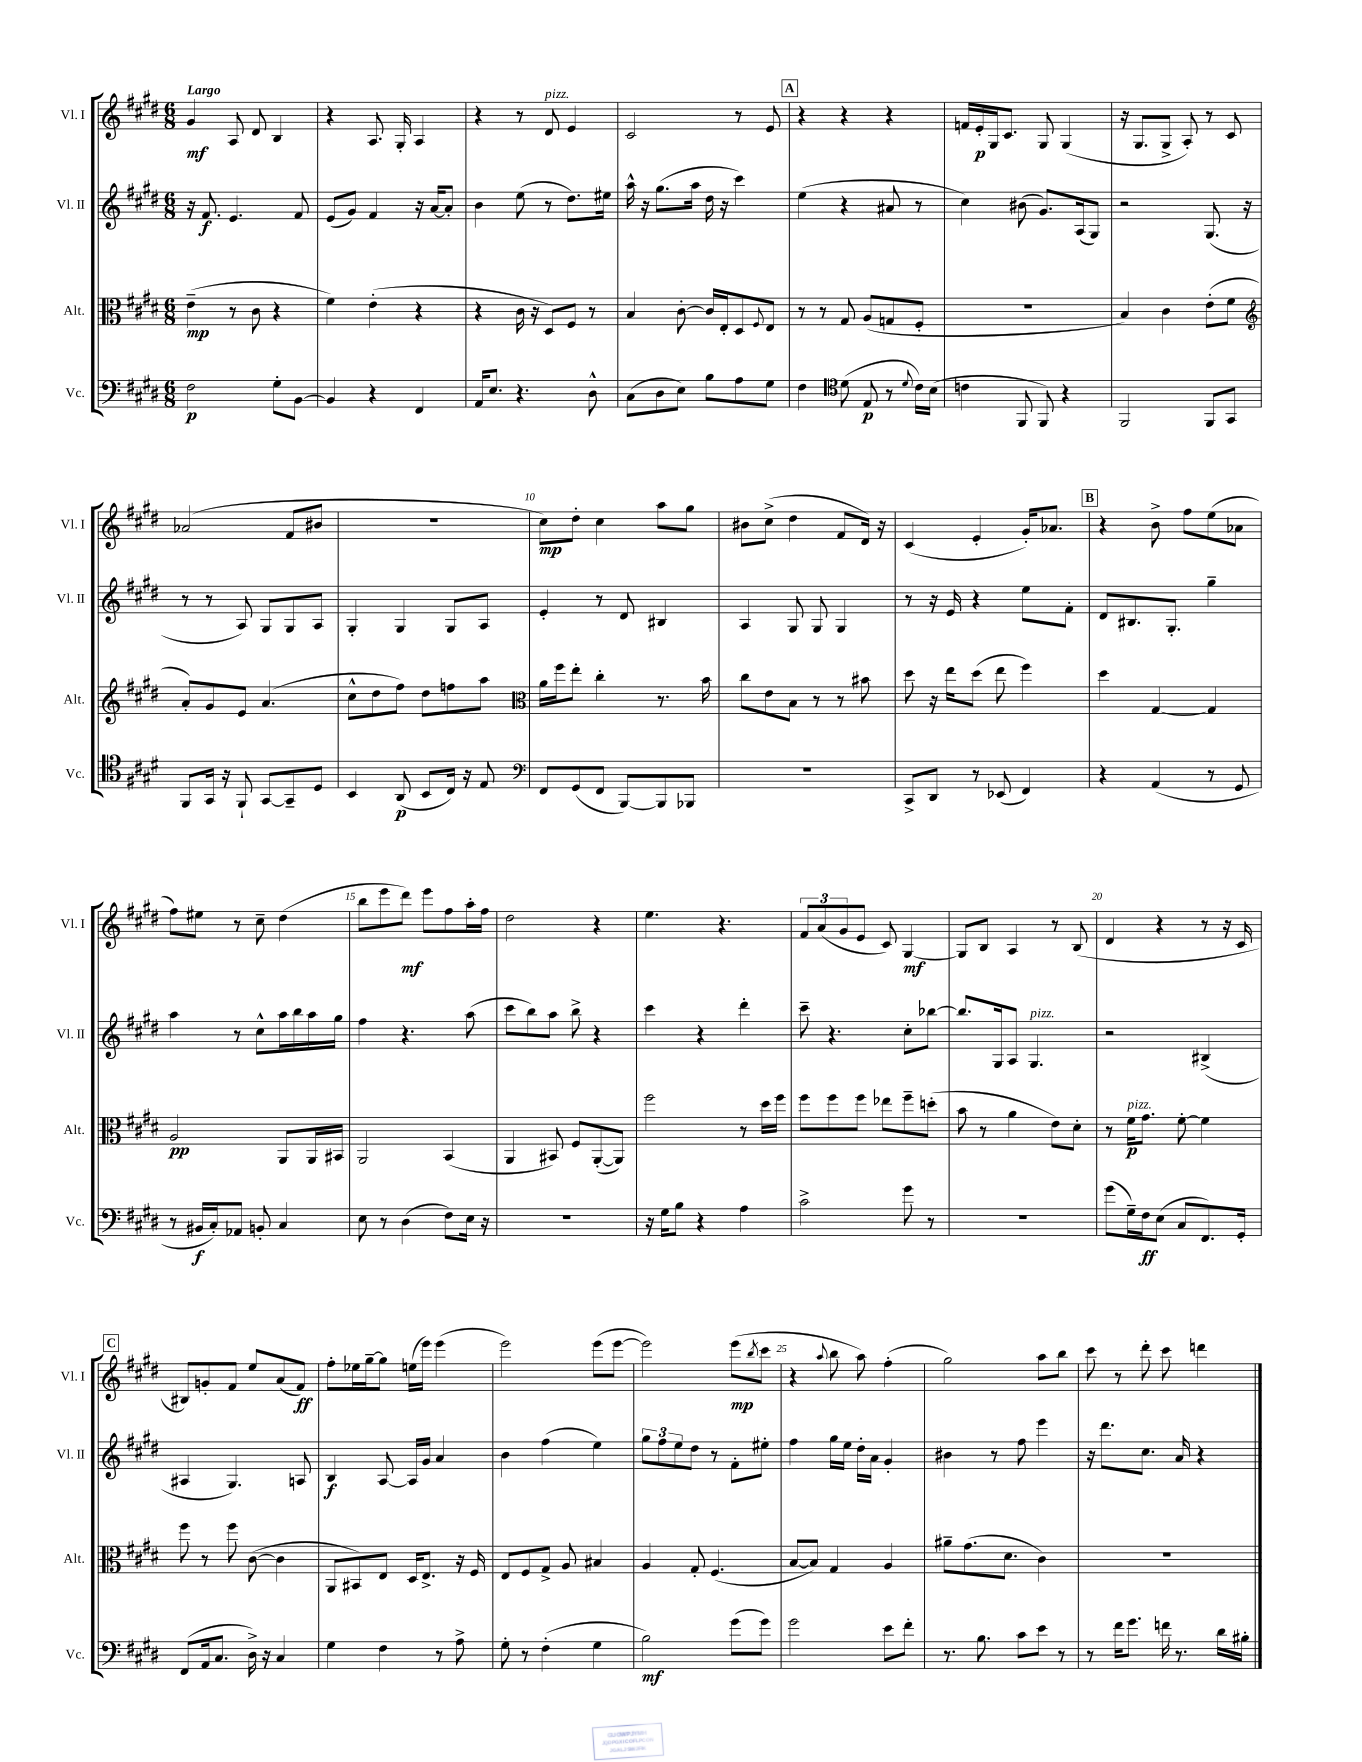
<<
\new StaffGroup <<
\new Staff = "s0" \with { instrumentName = "Vl. I" shortInstrumentName = "Vl. I" } {
    \clef treble \key e \major \numericTimeSignature \time 6/8 \tempo "Largo"
    gis'4\mf a8 dis'8 b4 |
    r4 a8. gis16-. a4 |
    r4 r8 dis'8^\markup { \italic "pizz." } e'4 |
    cis'2 r8 e'8 |
    \mark \markup { \box "A" } r4 r4 r4 |
    f'16 e'16-.\p gis16 cis'8. gis8 gis4( |
    r16 gis8. gis8-> a8-.) r8 cis'8 |
    aes'2( fis'8 bis'8 |
    R2. |
    cis''8\mp) dis''8-. cis''4 a''8 gis''8 |
    bis'8 cis''8->( dis''4 fis'8 dis'16) r16 |
    cis'4( e'4-. gis'16-.) aes'8. |
    \mark \markup { \box "B" } r4 b'8-> fis''8 e''8( aes'8 |
    fis''8) eis''8 r8 cis''8-- dis''4( |
    b''8 e'''8 dis'''8\mf) e'''8 fis''8 a''16-. fis''16 |
    dis''2 r4 |
    e''4. r4. |
    \tuplet 3/2 { fis'8 a'8( gis'8 } e'8 cis'8) gis4~\mf |
    gis8 b8 a4 r8 b8( |
    dis'4 r4 r8 r16 cis'16 |
    \mark \markup { \box "C" } bis8) g'8-. fis'8 e''8 a'8( fis'8\ff) |
    fis''8-. ees''16 gis''16~-- gis''8 e''16( e'''16) e'''4( |
    e'''2) e'''8( e'''8~ |
    e'''2) e'''8\mp( \acciaccatura { b''8 } cis'''8 |
    r4 \appoggiatura { a''8 } b''8 a''8) fis''4-.( |
    gis''2) a''8 b''8 |
    cis'''8 r8 dis'''8-. cis'''8 d'''4 \bar "|." |
}
\new Staff = "s1" \with { instrumentName = "Vl. II" shortInstrumentName = "Vl. II" } {
    \clef treble \key e \major \numericTimeSignature \time 6/8
    r16 fis'8.\f e'4. fis'8 |
    e'8( gis'8) fis'4 r16 a'16~ a'8-. |
    b'4 e''8( r8 dis''8.) eis''16 |
    a''16-^ r16 gis''8.( a''16 dis''16 r16 cis'''4) |
    \mark \markup { \box "A" } e''4( r4 ais'8 r8 |
    cis''4) bis'8( gis'8.) a16( gis8) |
    r2 gis8.( r16 |
    r8 r8 a8) gis8 gis8 a8 |
    gis4-. gis4 gis8 a8 |
    e'4-. r8 dis'8 bis4 |
    a4 gis8 gis8 gis4 |
    r8 r16 e'16 r4 e''8 fis'8-. |
    \mark \markup { \box "B" } dis'8 bis8. gis8.-. gis''4-- |
    a''4 r8 cis''8-^ a''16 b''16 a''16 gis''16 |
    fis''4 r4. a''8( |
    cis'''8 b''8) a''8 b''8-> r4 |
    cis'''4 r4 dis'''4-. |
    cis'''8-- r4. cis''8-. bes''8~ |
    bes''8. gis16 a8 gis4.^\markup { \italic "pizz." } |
    r2 bis4->( |
    \mark \markup { \box "C" } ais4 gis4.) a8 |
    b4\f a8~ a16 gis'16 a'4 |
    b'4 fis''4( e''4) |
    \tuplet 3/2 { gis''8 fis''8 e''8 } dis''8 r8 fis'8-. eis''8-. |
    fis''4 gis''16 e''16 dis''16-. a'16 gis'4-. |
    bis'4 r8 fis''8 e'''4 |
    r16 dis'''8. cis''8. a'16 r4 \bar "|." |
}
\new Staff = "s2" \with { instrumentName = "Alt." shortInstrumentName = "Alt." } {
    \clef alto \key e \major \numericTimeSignature \time 6/8
    e'4--\mp( r8 cis'8 r4 |
    fis'4) e'4-.( r4 |
    r4 cis'16 r16 dis8) fis8 r8 |
    b4 cis'8~-. cis'16 e16-. dis8 \appoggiatura { fis8 } e8 |
    \mark \markup { \box "A" } r8 r8 gis8 a8( g8 fis8-. |
    R2. |
    b4) cis'4 e'8-.( fis'8 |
    \clef treble a'8-.) gis'8 e'8 a'4.( |
    cis''8-^ dis''8 fis''8) dis''8 f''8 a''8 |
    \clef alto a'16 fis''16 e''8-. cis''4-. r8. b'16 |
    cis''8 e'8 b8 r8 r8 bis'8 |
    dis''8 r16 e''16 dis''8( e''8 fis''4) |
    \mark \markup { \box "B" } dis''4 gis4~ gis4 |
    a2\pp a,8 a,16 bis,16 |
    a,2 b,4( |
    a,4 bis,8) fis8 a,8~-.( a,8) |
    fis''2 r8 dis''16 fis''16 |
    fis''8 fis''8 fis''8 ees''8 fis''8-- d''8-.( |
    b'8 r8 a'4 e'8) dis'8-. |
    r8 fis'16\p^\markup { \italic "pizz." } gis'8. fis'8~-. fis'4 |
    \mark \markup { \box "C" } fis''8 r8 fis''8 cis'8~( cis'4 |
    a,8 bis,8) e8 dis16 e8.-> r16 fis16 |
    e8 fis8 gis8-> a8 bis4 |
    a4 gis8-. fis4.( |
    b8~ b8) gis4 a4 |
    ais'8-- gis'8.( dis'8. cis'4) |
    R2. \bar "|." |
}
\new Staff = "s3" \with { instrumentName = "Vc." shortInstrumentName = "Vc." } {
    \clef bass \key e \major \numericTimeSignature \time 6/8
    fis2\p gis8-. b,8~ |
    b,4 r4 fis,4 |
    a,16 e8. r4. dis8-^ |
    cis8( dis8 e8) b8 a8 gis8 |
    \mark \markup { \box "A" } fis4 \clef tenor dis'8( e8\p r8 \appoggiatura { dis'8 } cis'16) b16( |
    c'4 fis,8 fis,8) r4 |
    fis,2 fis,8 gis,8 |
    fis,8 gis,16 r16 fis,8-! gis,8~ gis,8-- dis8 |
    b,4 a,8\p( b,8 cis16) r16 e8 |
    \clef bass fis,8 gis,8( fis,8 b,,8~) b,,8 bes,,8 |
    R2. |
    cis,8-> dis,8 r8 ees,8( fis,4) |
    \mark \markup { \box "B" } r4 a,4( r8 gis,8 |
    r8 bis,16\f cis16-.) aes,8 b,8-. cis4 |
    e8 r8 dis4( fis8) e16 r16 |
    R2. |
    r16 gis16 b8 r4 a4 |
    cis'2-> gis'8 r8 |
    R2. |
    gis'8( gis16--) fis16\ff e8( cis8 fis,8.) gis,16-. |
    \mark \markup { \box "C" } fis,8( a,16 cis8. dis16->) r16 cis4 |
    gis4 fis4 r8 a8-> |
    gis8-. r8 fis4-.( gis4 |
    b2\mf) gis'8( gis'8) |
    gis'2 e'8 fis'8-. |
    r8. b8. cis'8 e'8 r8 |
    r8 fis'16 gis'8. f'16 r8. dis'16 bis16-. \bar "|." |
}
>>
>>
\layout { \context { \Score \override BarNumber.break-visibility = ##(#f #t #t) barNumberVisibility = #(every-nth-bar-number-visible 5) } }
